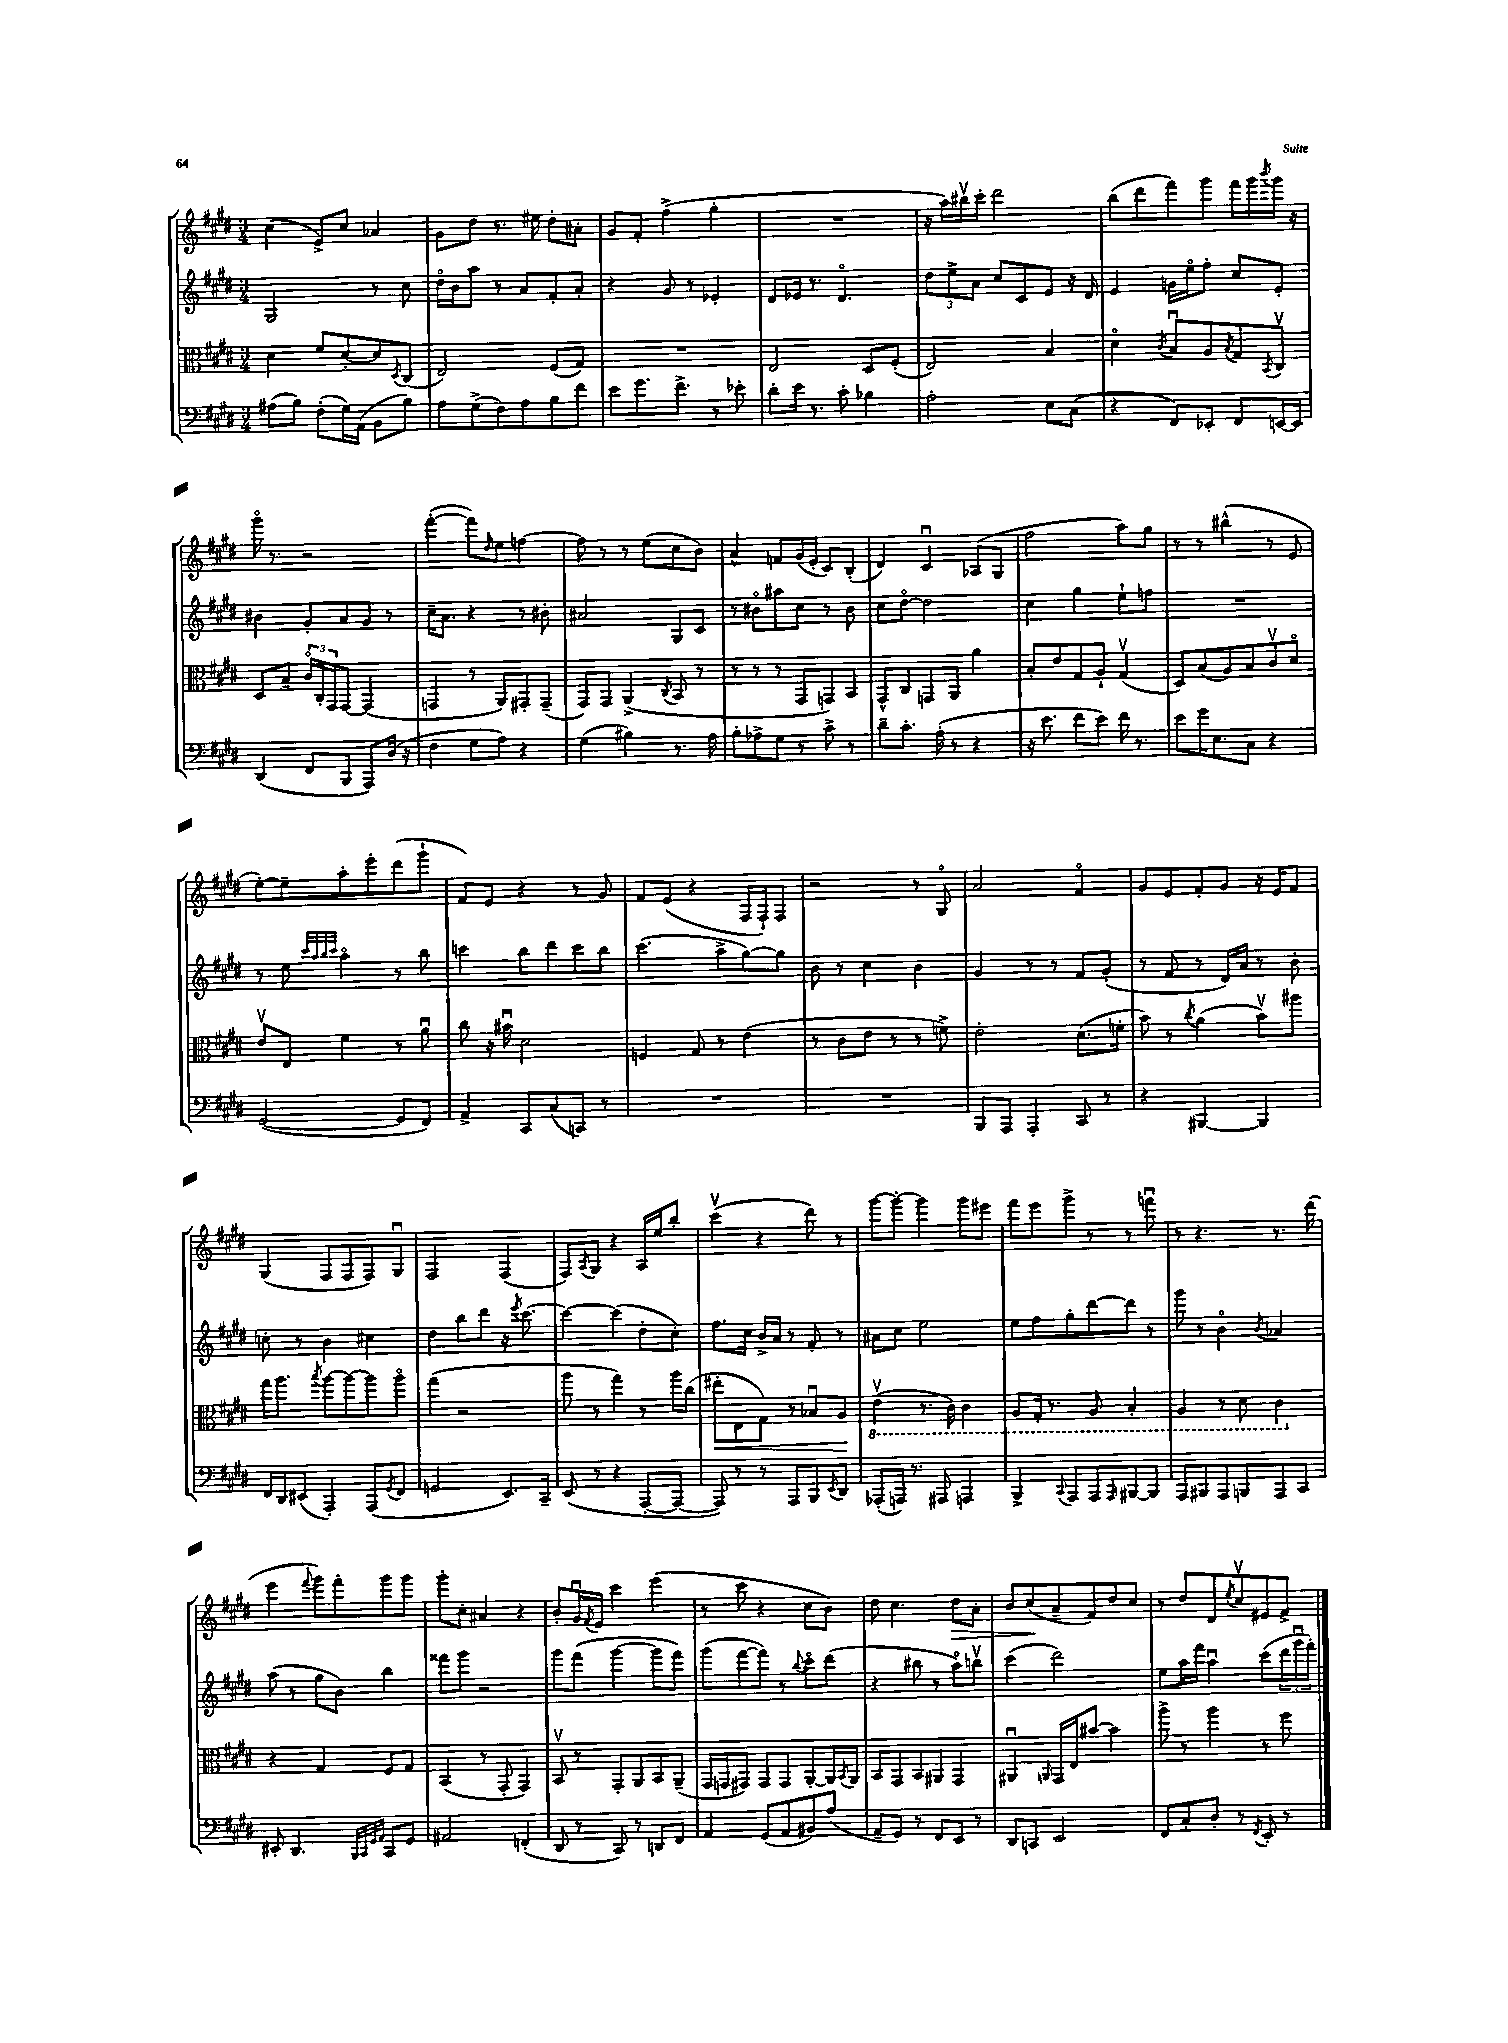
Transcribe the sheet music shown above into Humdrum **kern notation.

**kern	**kern	**kern	**kern
*staff4	*staff3	*staff2	*staff1
*clefF4	*clefC3	*clefG2	*clefG2
*k[f#c#g#d#]	*k[f#c#g#d#]	*k[f#c#g#d#]	*k[f#c#g#d#]
*M3/4	*M3/4	*M3/4	*M3/4
(8A#	4d#	2G#	(4cc#
8B)	.	.	.
(8F#'	8f#	.	8e^)
16G#)	[8d#'	.	8cc#
(16AA	.	.	.
8BB	8d#]	8r	4a-
.	8qD#	.	.
8B)	(8C#	8cc#	.
=	=	=	=
8A	2E)	16dd#o	8g#
.	.	16b	.
(8G#^	.	8aa	8dd#
8F#)	.	8r	8.r
8A	.	8a	.
.	.	.	16ee#
8B	(8F#	8f#'	8dd#'
8f#	8G#)	8a'	8a#'
=	=	=	=
8e	2.r	4r	8g#
8.g#	.	.	8f#'
.	.	8g#	(4ff#^
8.f#^	.	.	.
.	.	8r	.
8r	.	4e-'	4gg#'
8e-'	.	.	.
=	=	=	=
8d#'	2E	8d#	2.r
16e	.	16e-	.
8.r	.	8.r	.
8c#'	.	4.d#o	.
4B-	8D#	.	.
.	(8F#'	.	.
=	=	=	=
2A'	2E)	12dd#	16r
.	.	.	16aa)
.	.	12ee^	.
.	.	.	16bb#v
.	.	12a	.
.	.	.	16ccc#'
.	.	8cc#	2ddd#
.	.	8c#	.
8E	4B	8e	.
(8C#	.	16r	.
.	.	16d#	.
=	=	=	=
4r	4d#o	4e	(8bb
.	.	.	8ddd#
.	8qc#	.	.
8FF#)	8Bu	16g	8fff#)
.	.	16eeo	.
8EE-'	8A	8ff#'	8ggg#
.	8qB	.	.
8FF#	8G#	8cc#	16fff#
.	.	.	16ggg#
.	8qBB	.	8qbbb
[16EE	8C#v	8e'	16ggg#
16EE]	.	.	16r
=	=	=	=
(4DD#	8D#	4b#	16ggg#o
.	.	.	8.r
.	8B~	.	.
8FF#	24c#o	8g#'	2r
.	24C#'	.	.
.	24GG#	.	.
8BBB	[8GG#	8a	.
8AAA)	(4GG#]	8g#	.
(16D#	.	8r	.
16r	.	.	.
=	=	=	=
4F#	4GG	16cc#~	([4fff#'
.	.	8.a	.
8G#	8r	4r	8fff#])
.	.	.	16qqdd#
8A)	8AA)	.	8ee
4r	8GG#'	8r	[4ff
.	(8GG#~	8b#'	.
=	=	=	=
(4G#	8GG#)	2a#	8ff]
.	8GG#	.	8r
4B#)	(4AA^	.	8r
.	.	.	(8ee
.	8qC#	.	.
8.r	8BB	8G#	8cc#
.	8r	8c#	8b)
16A	.	.	.
=	=	=	=
8B'	8r	8r	4a^^
8A-^	8r	8b#o	.
8G#	8r	8aa#	8f
8r	8GG#	8cc#	(16g#
.	.	.	16e'
8c#^	8GG)	8r	8c#)
8r	8BB	8b#	(8B'
=	=	=	=
8d#~	8GG#^^	8cc#	4d#)
8.c#'	8C#	[8dd#o	.
.	8GG	2dd#]	4c#u
(16A'	.	.	.
8r	8AA	.	.
4r	4a	.	(8A-
.	.	.	8G#
=	=	=	=
16r	8B'	4cc#	2ff#
8.e	.	.	.
.	8e	.	.
8f#	8G#	4gg#	.
8e)	8A`	.	.
16f#	(4G#v	8ee`	8aa)
8.r	.	.	.
.	.	8ff	8gg#
=	=	=	=
8e	8D#)	2.r	8r
16g#	(8B	.	8r
8.E	.	.	.
.	8A)	.	(4bb#^^
8C#	8B	.	.
4r	8c#v	.	8r
.	8d#o	.	8e
=	=	=	=
([2GG#	8ev	8r	[8ee')
.	8E	8ee	8ee~]
.	.	32qqccc#	.
.	.	32qqaa	.
.	.	32qqbb	.
.	.	32qqccc#	.
.	4f#	4aao	8aa'
.	.	.	8eee'
8GG#]	8r	8r	(8ddd#
8FF#)	8au	8bb	8ggg#`
=	=	=	=
4AA^	8cc#	4ccc	8f#)
.	16r	.	8e
.	16b#u	.	.
8CC#	2d#	8bb	4r
(8C#	.	8ddd#	.
8CC)	.	8ccc	8r
8r	.	8bb	8g#
=	=	=	=
2.r	4F	(4.ccc#	8f#
.	.	.	(8e
.	8G#	.	4r
.	8r	8aa^	.
.	(4e	[8gg#)	16F#
.	.	.	16F#`)
.	.	8gg#]	8F#
=	=	=	=
2.r	8r	8b	2r
.	8c#	8r	.
.	8e	4cc#	.
.	8r	.	.
.	8r	4b	8r
.	8f^)	.	8G#o
=	=	=	=
8BBB	2e'	4g#	2a
8AAA	.	.	.
4AAA'	.	8r	.
.	.	8r	.
8CC#	(8.d#	8f#	4f#o
8r	.	(8g#'	.
.	16f'	.	.
=	=	=	=
4r	8b)	8r	8g#
.	8r	8f#	8e
.	8qcc#	.	.
[4BBB#	(4a	8r	8f#'
.	.	16d#)	8g#
.	.	16a	.
4BBB#]	8bv)	8r	16r
.	.	.	16e
.	8aa#	8b'	8f#
=	=	=	=
16FF#	16gg#	8cc'	(4G#
16DD#	8.aa	.	.
(8EE#	.	8r	.
.	8qbb	.	.
4AAA')	[8aa	4b	8F#
.	8aa_	.	8F#
(8AAA	8aa]	4cc#	8F#)
8qGG#	.	.	.
8FF#	8aao	.	8G#u
=	=	=	=
2GG	(4gg#	4dd#	2F#
.	2r	8bb	.
.	.	8ddd#	.
8.EE)	.	16r	(4F#
.	.	8qeee	.
.	.	[8.ccc#	.
16CC#~	.	.	.
=	=	=	=
(8EE	8aa	4ccc#_	8F#)
.	.	.	8qA
8r	8r	.	8G#
4r	4gg#)	(4ccc#]	4r
[8AAA'	8r	8dd#'	16A
.	.	.	16ee
8AAA_	16aa	8cc#')	8bb'
.	(16cc#	.	.
=	=	=	=
8AAA])	8ee#'	8.ff#	(4ccc#v
8r	8E	.	.
.	.	16cc#	.
8r	8G#)	16b^	4r
.	.	16a	.
8AAA	8r	8r	.
8BBB	8B-u	8f#'	8ddd#)
8qEE	.	.	.
8DD#	8A	8r	8r
=	=	=	=
(8AAA-'	(4Ev	8a#	[8ggg#
16AAA)	.	8cc#	8ggg#'_
8.r	.	.	.
.	8.r	2ee	4ggg#]
8AAA#	.	.	.
.	16C#)	.	.
4AAA	4C#	.	8ggg#
.	.	.	8eee#
=	=	=	=
4BBB^	8AA	8ee	8fff#
.	16GG#'	8ff#	8eee
.	8.r	.	.
8qqCC#	.	.	.
8AAA	.	8gg#'	8ggg#^
8AAA	8AA	[8ddd#	8r
16qqAAA	.	.	.
[8BBB#	4BB'	8ddd#]	8r
8BBB#]	.	8r	8fffu
=	=	=	=
8AAA	4AA	8ggg#	8r
8BBB#	.	8r	4.r
8AAA	8r	4bo	.
8BBB	8D#	.	.
.	.	8qb	.
8AAA	4C#	4a-	8.r
8CC#	.	.	.
.	.	.	(16ddd#
=	=	=	=
8EE#'	4r	(8aa	4eee
4.DD#	.	8r	.
.	.	.	8qqfff#
.	4G#	8gg#	8ggg#)
.	.	8b)	8fff#'
32qqBBB	.	.	.
32qqCC#	.	.	.
32qqGG#	.	.	.
32qqAA	.	.	.
8CC#	8F#	4bb	8ggg#
8GG#	8G#	.	8ggg#
=	=	=	=
2AA#	(4BB	8fff##	8ggg#'
.	.	8ggg#	8cc#'
.	8r	2r	4a#
.	8GG#'	.	.
(4FF'	4GG#)	.	4r
=	=	=	=
8DD#	8BBv	8ggg#	8b'
8r	8r	(8fff#	16g#u
.	.	.	8qf#
.	.	.	16e
8CC#)	8GG#'	[4ggg#	4ccc#
8r	8AA	.	.
8DD	8BB	8ggg#]	(4eee
8FF#	(8AA~	8fff#)	.
=	=	=	=
4AA	16GG#	(8ggg#	8r
.	16GG	.	.
.	8GG#)	[8fff#	8ccc#
(8GG#	8GG#	8fff#])	4r
8AA	8GG#	8r	.
.	.	8qqbb	.
8BB#)	[8AA'	8ccc#o	8cc#
(8A	16AA]	(8ddd#	8b)
.	8qBB	.	.
.	16AA	.	.
=	=	=	=
8AA~	8BB	4r	8dd#
8GG#)	8GG#	.	4.cc#
8r	8BB	8bb#	.
8FF#	8AA#	8r	.
8EE	4GG#	8aao)	8dd#
8r	.	8bbv	8a'
=	=	=	=
8DD#	4AA#u	(4ccc#	8b
8CC	.	.	(8cc#
.	16qqAA	.	.
2EE	16GG#	2ddd#)	8a~
.	16E	.	.
.	[8b#	.	8f#)
.	4b#]	.	8dd#
.	.	.	8cc#
=	=	=	=
8FF#	8aa^	8ee	8r
8C#'	8r	16aa	8dd#
.	.	16fff#	.
8D#'	4aa	4aau	8d#
.	.	.	8qee
8r	.	.	8cc#v
8qFF#	.	.	.
8EE'	8r	(8ccc#	8e#
8r	8ff#	24ddd#	8f#^
.	.	24ggg#u	.
.	.	24fff#')	.
==	==	==	==
*-	*-	*-	*-
